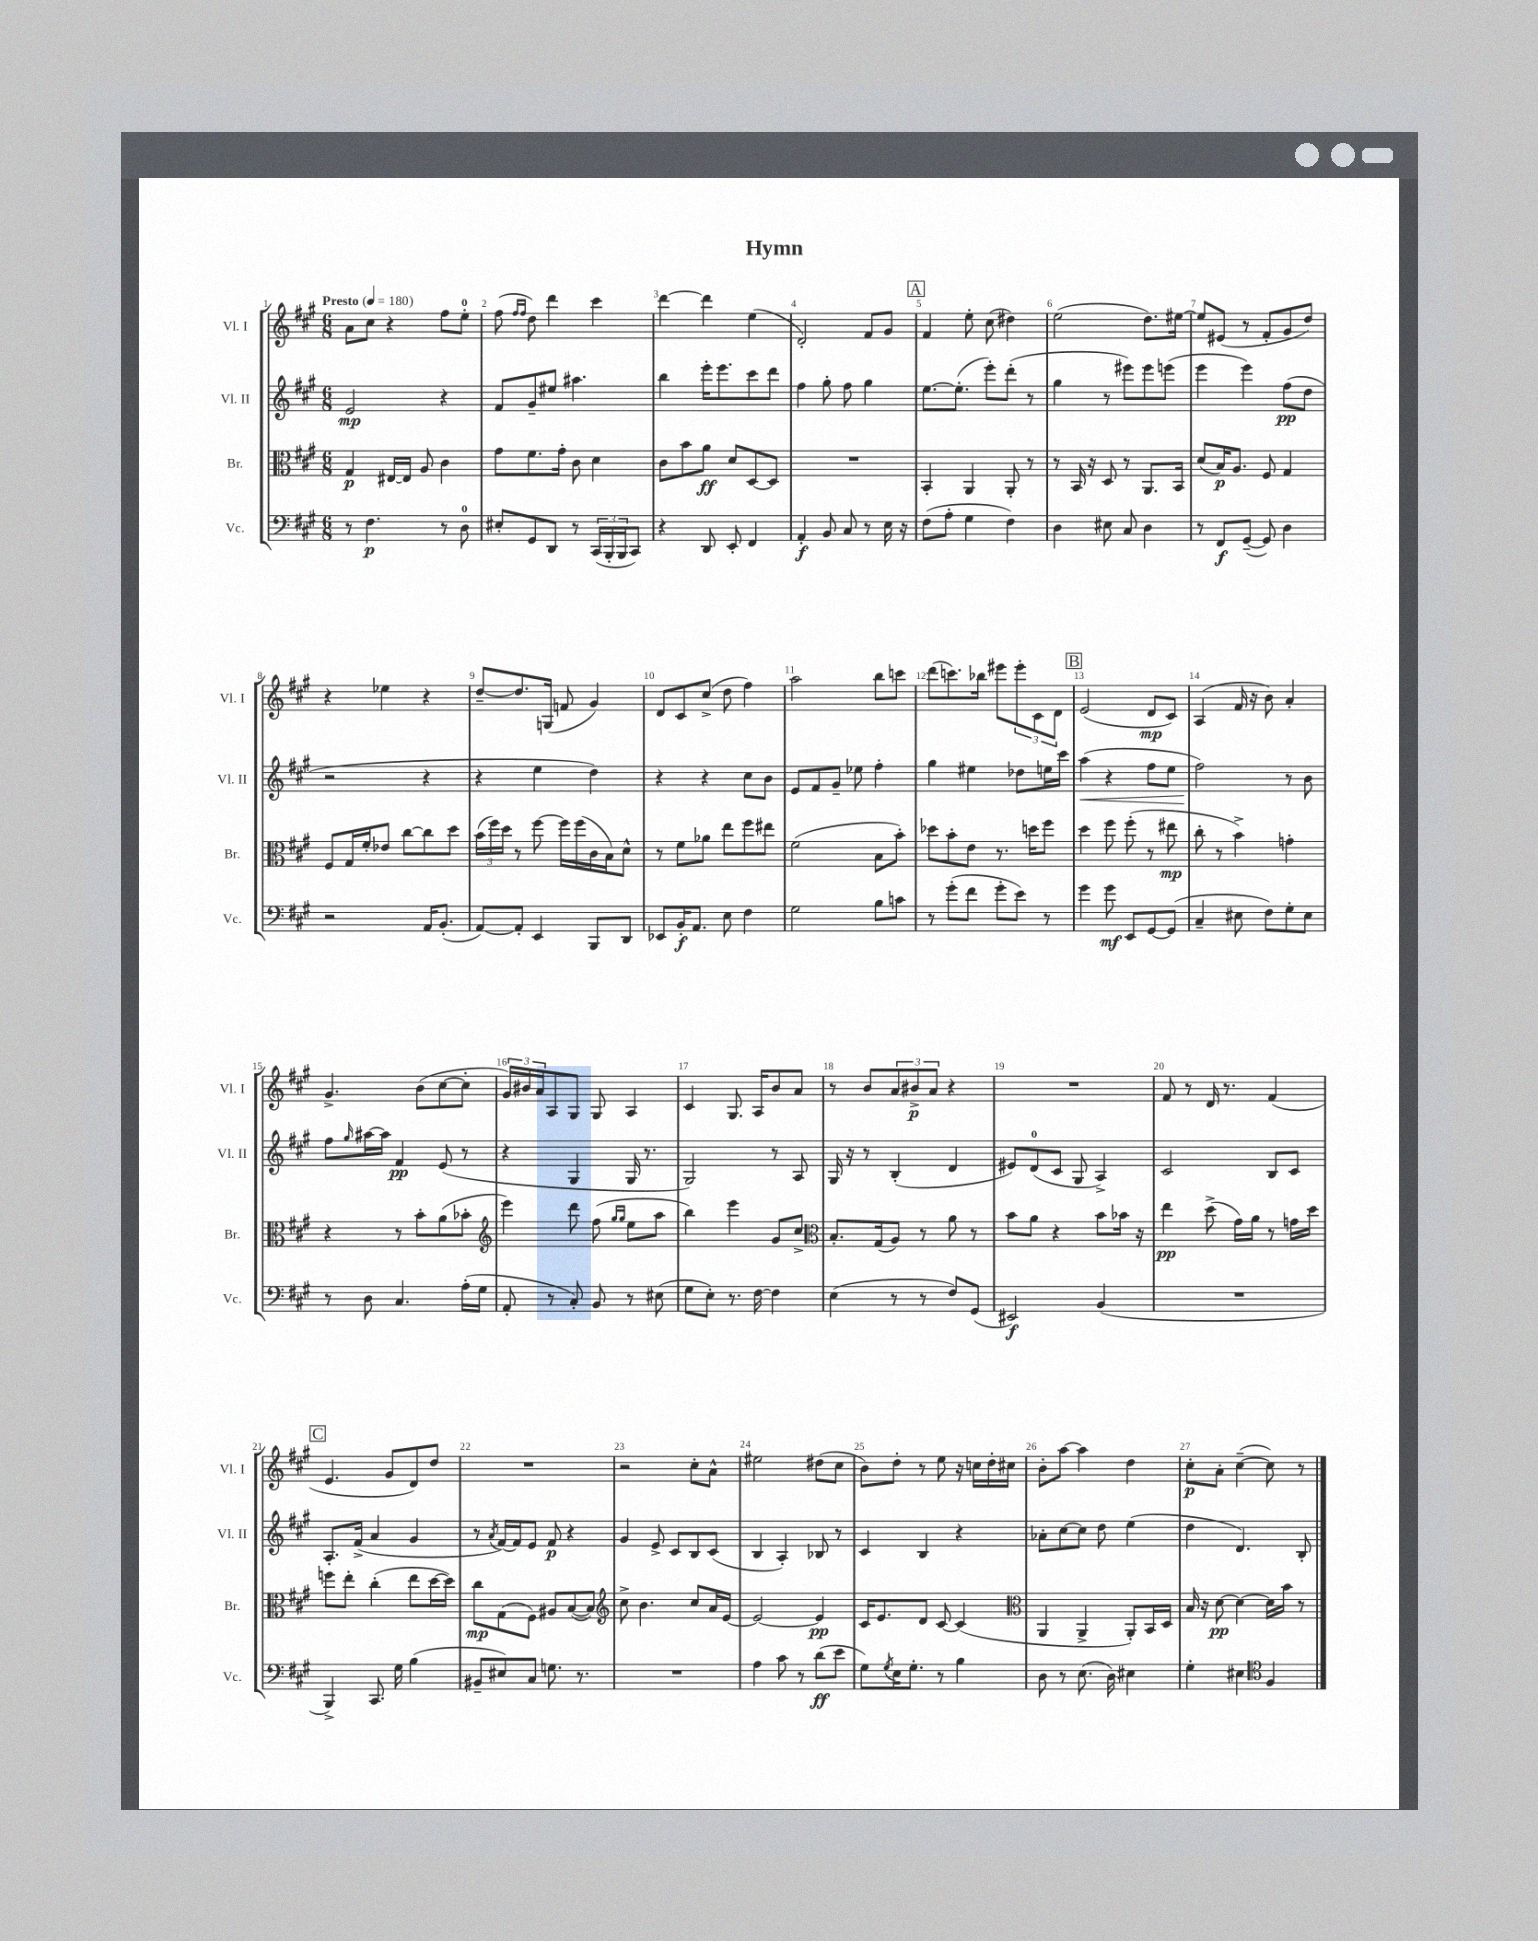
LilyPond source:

\header { title = "Hymn" }
<<
\new StaffGroup <<
\new Staff = "s0" \with { instrumentName = "Vl. I" shortInstrumentName = "Vl. I" } {
    \clef treble \key a \major \numericTimeSignature \time 6/8 \tempo "Presto" 4 = 180
    a'8 cis''8 r4 fis''8 e''8-0-. |
    fis''8( \grace { fis''16 fis''16 } d''8) d'''4 cis'''4 |
    d'''4~ d'''4 e''4( |
    d'2-.) fis'8 gis'8 |
    \mark \markup { \box "A" } fis'4 e''8-. cis''8( dis''4) |
    e''2( d''8.) eis''16~ |
    eis''8 eis'8( r8 fis'8-. gis'8 d''8) |
    r4 ees''4 r4 |
    d''8~-- d''8. g16( f'8 gis'4) |
    d'8 cis'8 cis''8->( d''8 fis''4) |
    a''2 b''8 c'''8 |
    d'''8( c'''8.) bes''16 eis'''8 \tuplet 3/2 { eis'''8-. cis'8 d'8 } |
    \mark \markup { \box "B" } e'2( d'8\mp cis'8) |
    a4( fis'16 r16 b'8) a'4-. |
    gis'4.-> b'8( cis''8~ cis''8-. |
    \tuplet 3/2 { gis'16) bis'16 a'16 } a8 gis8 gis8 a4 |
    cis'4 gis8. a16 b'8 a'8 |
    r8 b'8 \tuplet 3/2 { a'8 bis'8->\p a'8 } r4 |
    R2. |
    fis'8 r8 d'16 r8. fis'4( |
    \mark \markup { \box "C" } e'4. gis'8 d'8) d''8 |
    R2. |
    r2 cis''8-. a'8-^ |
    eis''2 dis''8( cis''8 |
    b'8) d''8-. r8 e''8 r16 c''16 d''16-. cis''16 |
    b'8-. a''8~ a''4 d''4 |
    cis''8-.\p a'8-. cis''4~--( cis''8) r8 \bar "|." |
}
\new Staff = "s1" \with { instrumentName = "Vl. II" shortInstrumentName = "Vl. II" } {
    \clef treble \key a \major \numericTimeSignature \time 6/8
    e'2\mp r4 |
    fis'8 gis'8-- eis''8 ais''4. |
    b''4 e'''16-. e'''8. cis'''8 d'''8 |
    fis''4 gis''8-. fis''8 gis''4 |
    \mark \markup { \box "A" } e''8.~ e''8.-.( e'''8-.) d'''8-.( r8 |
    gis''4 r8 eis'''8) eis'''8 e'''8( |
    e'''4 e'''4) fis''8\pp( d''8 |
    r2 r4 |
    r4 e''4 d''4) |
    r4 r4 cis''8 b'8 |
    e'8 fis'8 gis'8-- ees''8 fis''4-. |
    gis''4 eis''4 des''8 e''16 cis'''16 |
    \mark \markup { \box "B" } a''4\<( r4 fis''8 e''8 |
    fis''2\!) r8 b'8 |
    fis''8 \grace { gis''16 } ais''16~ ais''16 fis'4\pp e'8( r8 |
    r4 gis4 gis16 r8. |
    gis2) r8 a8 |
    gis16 r16 r8 b4-.( d'4 |
    eis'8) d'8-0( cis'8 gis8 a4->) |
    cis'2 b8 cis'8 |
    \mark \markup { \box "C" } a8.-. fis'16->( a'4 gis'4 |
    r8 \acciaccatura { a'8 } fis'16~) fis'16 e'8 fis'8\p r4 |
    gis'4 e'8-> cis'8 b8 cis'8( |
    b4 a4-.) bes8 r8 |
    cis'4 b4 r4 |
    aes'8-. cis''8~ cis''8 d''8 e''4( |
    d''4 d'4.) b8-. \bar "|." |
}
\new Staff = "s2" \with { instrumentName = "Br." shortInstrumentName = "Br." } {
    \clef alto \key a \major \numericTimeSignature \time 6/8
    gis4\p eis16~ eis16 a8 cis'4 |
    gis'8 fis'8. gis'16-. cis'8 d'4 |
    cis'8 b'8 a'8\ff d'8 d8~ d8 |
    R2. |
    \mark \markup { \box "A" } b,4-. a,4 a,8-. r8 |
    r8 b,16 r16 d8 r8 a,8. b,16 |
    d'8( b16\p) a8. fis8 gis4 |
    fis8 gis16 fis'16-. ees'8 cis''8~ cis''8 d''8 |
    \tuplet 3/2 { b'16( fis''16) d''16 } r8 fis''8~ fis''16 fis''16( cis'16 b16) d'8-^ |
    r8 fis'8 aes'8 e''8 fis''8 eis''8 |
    fis'2( b8 b'8-.) |
    des''8 b'8-. e'8 r8. d''16 fis''8 |
    \mark \markup { \box "B" } d''4 fis''8 fis''8-.( r8 eis''8\mp |
    cis''8-. r8 b'4->) g'4-. |
    r4 r8 b'8-. a'8( bes'8-. |
    \clef treble e'''4) d'''8 fis''8( \grace { gis''16 gis''16 } e''8 a''8 |
    b''4) e'''4 gis'8 cis''8-> |
    \clef alto b8.-. gis16( a8) r8 a'8 r8 |
    b'8 a'8 r4 b'8 bes'16 r16 |
    e''4\pp d''8->( gis'16) a'16 r8 g'16 d''16 |
    \mark \markup { \box "C" } f''8 e''8-. cis''4-.( e''8 d''16~ d''16) |
    cis''8\mp gis8( fis8) ais8 b8~( b8) |
    \clef treble cis''8-> b'4. cis''8 a'16 e'16~ |
    e'2~ e'4\pp |
    cis'16 e'8. d'8 cis'8~ cis'4( |
    \clef alto a,4 a,4-> a,8-.) b,16 d16 |
    b16 r16 d'8~\pp d'4~ d'16 b'16 r8 \bar "|." |
}
\new Staff = "s3" \with { instrumentName = "Vc." shortInstrumentName = "Vc." } {
    \clef bass \key a \major \numericTimeSignature \time 6/8
    r8 fis4.\p r8 d8-0 |
    eis8-. gis,8 d,8 r8 \tuplet 3/2 { cis,16( b,,16-. b,,16 } cis,8) |
    r4 d,8 e,8-. fis,4 |
    a,4-.\f b,8 cis8 r8 e16 r16 |
    \mark \markup { \box "A" } fis8( a8-. gis4 fis4) |
    d4 eis8 cis8 d4 |
    r8 fis,8\f gis,8~--( gis,8) d4 |
    r2 a,16 b,8.-.( |
    a,8~) a,8-. e,4 b,,8 d,8 |
    ees,8 b,16-.\f a,8. e8 fis4 |
    gis2 b8 c'8 |
    r8 gis'8-.( fis'8 gis'8-. e'8) r8 |
    \mark \markup { \box "B" } gis'4 gis'8\mf e,8 gis,8~ gis,8( |
    cis4-- eis8 fis8) gis8-. eis8 |
    r8 d8 cis4. a16-.( gis16 |
    a,8-. r8 cis8-.) b,8 r8 eis8( |
    gis8 e8-.) r8. fis16~ fis4 |
    e4( r8 r8 fis8) gis,8( |
    eis,2\f) b,4( |
    R2. |
    \mark \markup { \box "C" } b,,4->) cis,8. gis16 b4( |
    bis,8-- eis8) cis8 g8. r8. |
    R2. |
    a4 cis'8 r8 d'8\ff( e'8 |
    gis8) \acciaccatura { gis8 } e16 gis8.-. r8 b4 |
    d8 r8 e8.( d16) eis4 |
    gis4-. eis4 \clef tenor fis4 \bar "|." |
}
>>
>>
\layout { \context { \Score \override BarNumber.break-visibility = ##(#f #t #t) barNumberVisibility = #all-bar-numbers-visible } }
